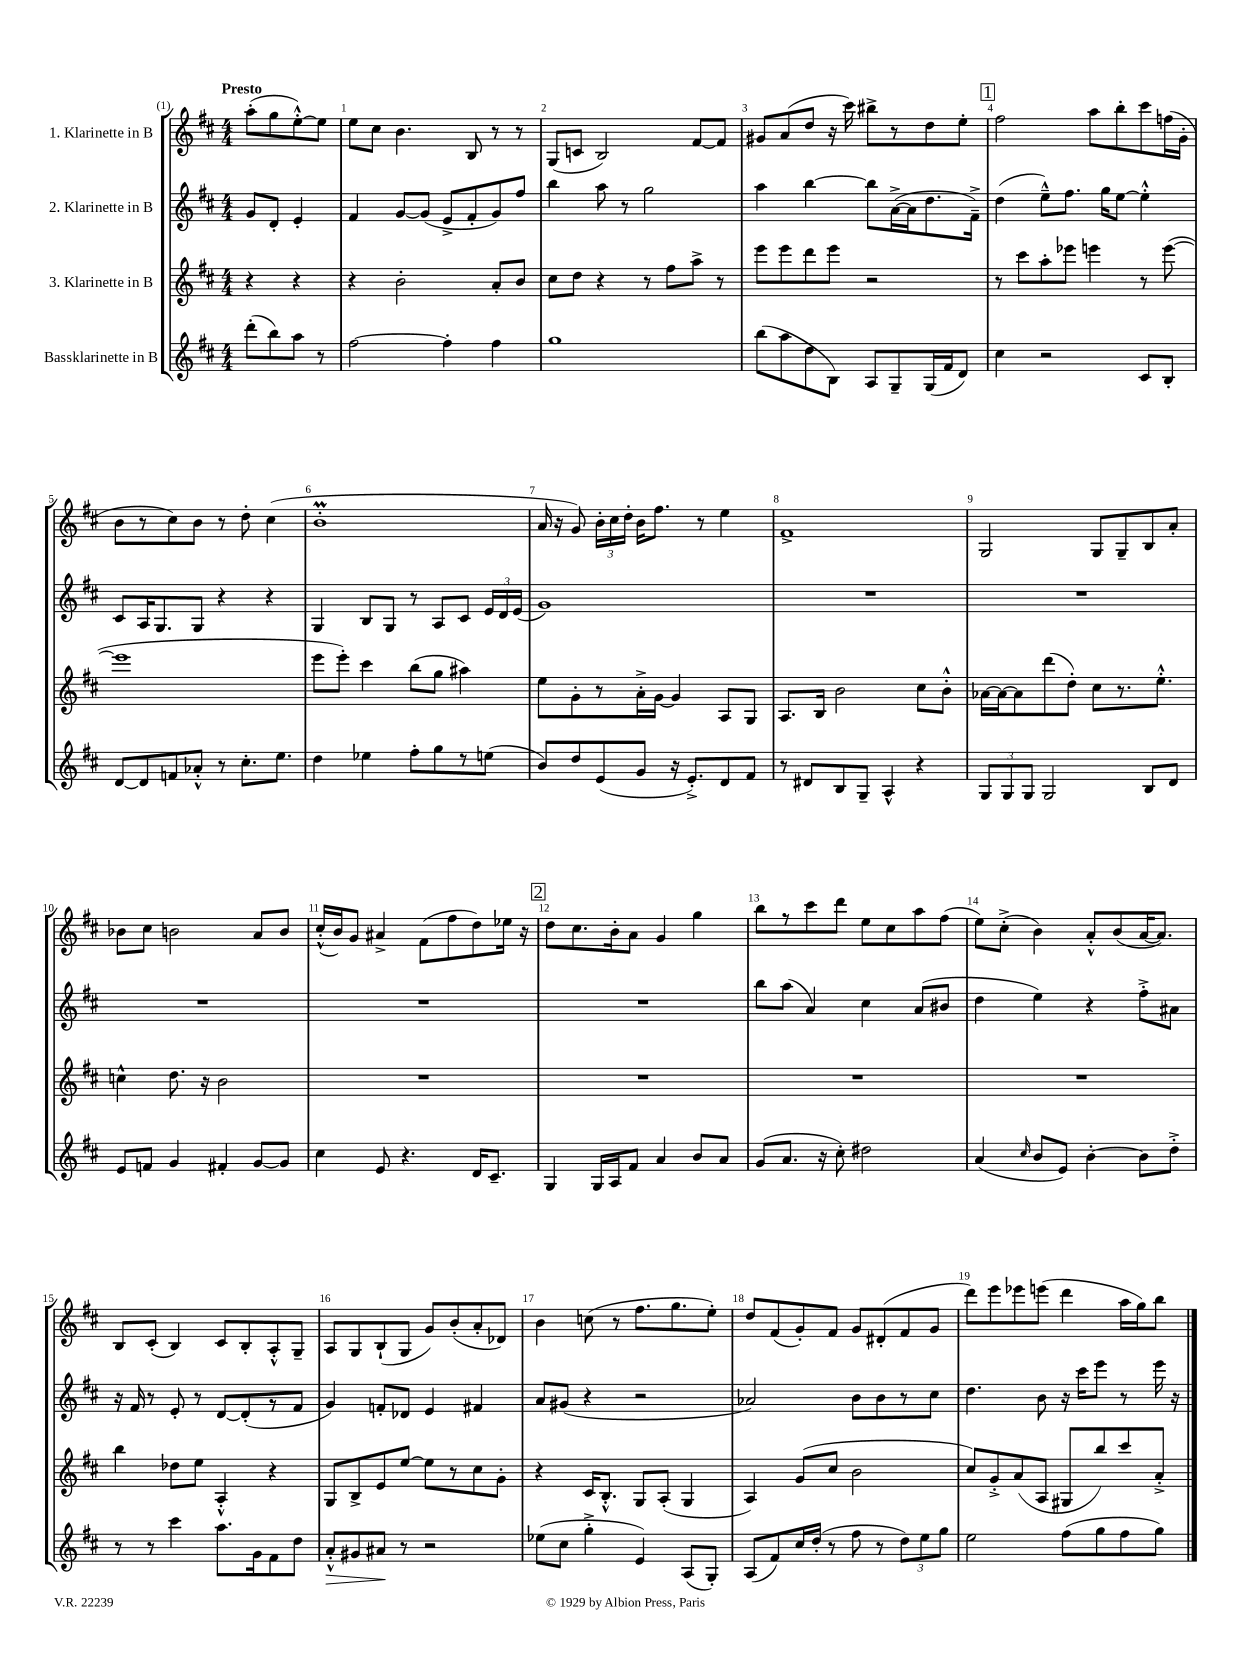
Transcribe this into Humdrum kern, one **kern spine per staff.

**kern	**kern	**kern	**kern
*staff4	*staff3	*staff2	*staff1
*clefG2	*clefG2	*clefG2	*clefG2
*k[f#c#]	*k[f#c#]	*k[f#c#]	*k[f#c#]
*M4/4	*M4/4	*M4/4	*M4/4
(8ddd'	4r	8g	(8aa'
8bb)	.	8d'	8gg
8aa	4r	4e'	[8ee'^^)
8r	.	.	8ee]
=	=	=	=
[2ff#	4r	4f#	8ee
.	.	.	8cc#
.	2b'	[8g	4.b
.	.	(8g]	.
4ff#']	.	8e^	.
.	.	8f#'	8B
4ff#	8a'	8g)	8r
.	8b	8ff#	8r
=	=	=	=
1gg	8cc#	4bb	(8G
.	8dd	.	8c
.	4r	8aa	2B)
.	.	8r	.
.	8r	2gg	.
.	8ff#	.	.
.	8aa^	.	[8f#
.	8r	.	8f#]
=	=	=	=
(8bb	8eee	4aa	8g#
8aa	8eee	.	(8a
8dd	8ddd	[4bb	8dd
8B)	8eee	.	16r
.	.	.	16ccc#)
8A	2r	8bb]	8bb#^
8G~	.	([16a^	8r
.	.	16a]	.
(16G	.	8.dd	8dd
16f#	.	.	.
8d)	.	.	8ee'
.	.	16f#~^)	.
=	=	=	=
4cc#	8r	(4dd	2ff#
.	8ccc#	.	.
2r	8aa'	8ee~^^)	.
.	8eee-	8.ff#	.
.	4eee	.	8aa
.	.	16gg	.
.	.	[8ee	8bb'
8c#	8r	4ee'^^]	8ccc#
8B'	([8eee	.	(16ff
.	.	.	16g'
=	=	=	=
[8d	1eee]	8c#	8b
8d]	.	16A	8r
.	.	8.G	.
8f	.	.	8cc#)
8a-'^^	.	8G	8b
8r	.	4r	8r
8.cc#'	.	.	8dd'
.	.	4r	(4cc#
8.ee	.	.	.
=	=	=	=
4dd	8eee	4G	1b'
.	8eee')	.	.
4ee-	4ccc#	8B	.
.	.	8G	.
8ff#'	(8bb	8r	.
8gg	8gg	8A	.
8r	4aa#)	8c#	.
(8ee	.	24e	.
.	.	24d	.
.	.	(24e	.
=	=	=	=
8b)	8ee	1g)	16a
.	.	.	16r
8dd	8g'	.	8g)
(8e	8r	.	24b'
.	.	.	24cc#
.	.	.	24dd'
8g	16a'^	.	16b
.	[16g	.	8.ff#
16r	4g]	.	.
8.e'^)	.	.	.
.	.	.	8r
8d	8A	.	4ee
8f#	8G	.	.
=	=	=	=
8r	8.A	1r	1f#^
8d#	.	.	.
.	16B	.	.
8B	2b	.	.
8G~	.	.	.
4A^^	.	.	.
4r	8cc#	.	.
.	8b'^^	.	.
=	=	=	=
12G	[16a-	1r	2G
.	16a-_	.	.
12G	.	.	.
.	8a-]	.	.
12G	.	.	.
2G	(8ddd	.	.
.	8dd')	.	.
.	8cc#	.	8G
.	8.r	.	8G~
8B	.	.	8B
.	8.ee'^^	.	.
8d	.	.	8a'
=	=	=	=
8e	4cc^^	1r	8b-
8f	.	.	8cc#
4g	8.dd	.	2b
.	16r	.	.
4f#'	2b	.	.
[8g	.	.	8a
8g]	.	.	8b
=	=	=	=
4cc#	1r	1r	(16cc#'^^
.	.	.	16b)
.	.	.	8g
8e	.	.	4a#^
4.r	.	.	.
.	.	.	(8f#
.	.	.	8ff#
16d	.	.	8dd)
8.c#~	.	.	.
.	.	.	16ee-
.	.	.	16r
=	=	=	=
4G	1r	1r	8dd
.	.	.	8.cc#
16G	.	.	.
16A	.	.	16b'
8f#	.	.	8a
4a	.	.	4g
8b	.	.	4gg
8a	.	.	.
=	=	=	=
(8g	1r	8bb	8bb
8.a	.	(8aa	8r
.	.	4a)	8ccc#
16r	.	.	.
8cc#')	.	.	8ddd
2dd#	.	4cc#	8ee
.	.	.	8cc#
.	.	(8a	8aa
.	.	8b#	(8ff#
=	=	=	=
(4a	1r	4dd	8ee)
.	.	.	(8cc#'^
16qqcc#	.	.	.
8b	.	4ee)	4b)
8e)	.	.	.
[4b'	.	4r	8a'^^
.	.	.	(8b
8b]	.	8ff#'^	[16a
.	.	.	8.a])
8dd'^	.	8a#	.
=	=	=	=
8r	4bb	16r	8B
.	.	16f#	.
8r	.	8r	(8c#'
4ccc#	8dd-	8e'	4B)
.	8ee	8r	.
8.aa	4A'^^	[8d	8c#
.	.	(8d']	8B'
16g	.	.	.
8f#	4r	8r	8A'^^
8dd	.	8f#	8G~
=	=	=	=
8a'^^	8G	4g)	8A
8g#	8B^	.	8G
8a#	8e	8f'	(8B`
8r	[8ee	8d-	8G
2r	8ee]	4e	8g)
.	8r	.	(8b'
.	8cc#	4f#	8a'
.	8g'	.	8d-)
=	=	=	=
(8ee-	4r	8a	4b
8cc#	.	(8g#	.
4gg'^	16c#	4r	(8cc
.	8.B'^^	.	.
.	.	.	8r
4e)	8G	2r	8.ff#
.	(8A'	.	.
.	.	.	8.gg
(8A	4G	.	.
8G')	.	.	8ee')
=	=	=	=
(8A	4A)	2a-)	8dd
8f#)	.	.	(8f#
16cc#	(8g	.	8g')
(16dd'	.	.	.
8r	8cc#	.	8f#
8ff#	2b	8b	8g
8r	.	8b	(8d#'
12dd)	.	8r	8f#
12ee	.	.	.
.	.	8cc#	8g
12gg	.	.	.
=	=	=	=
2ee	8cc#)	4.dd	8ddd)
.	8g'^	.	8eee
.	(8a	.	8eee-
.	8A	8b	(8eee
(8ff#	8G#	16r	4ddd
.	.	16ccc#	.
8gg	8bb)	8eee	.
8ff#	8ccc#	8r	16aa
.	.	.	16gg)
8gg)	8a'^	16eee	8bb
.	.	16r	.
==	==	==	==
*-	*-	*-	*-
